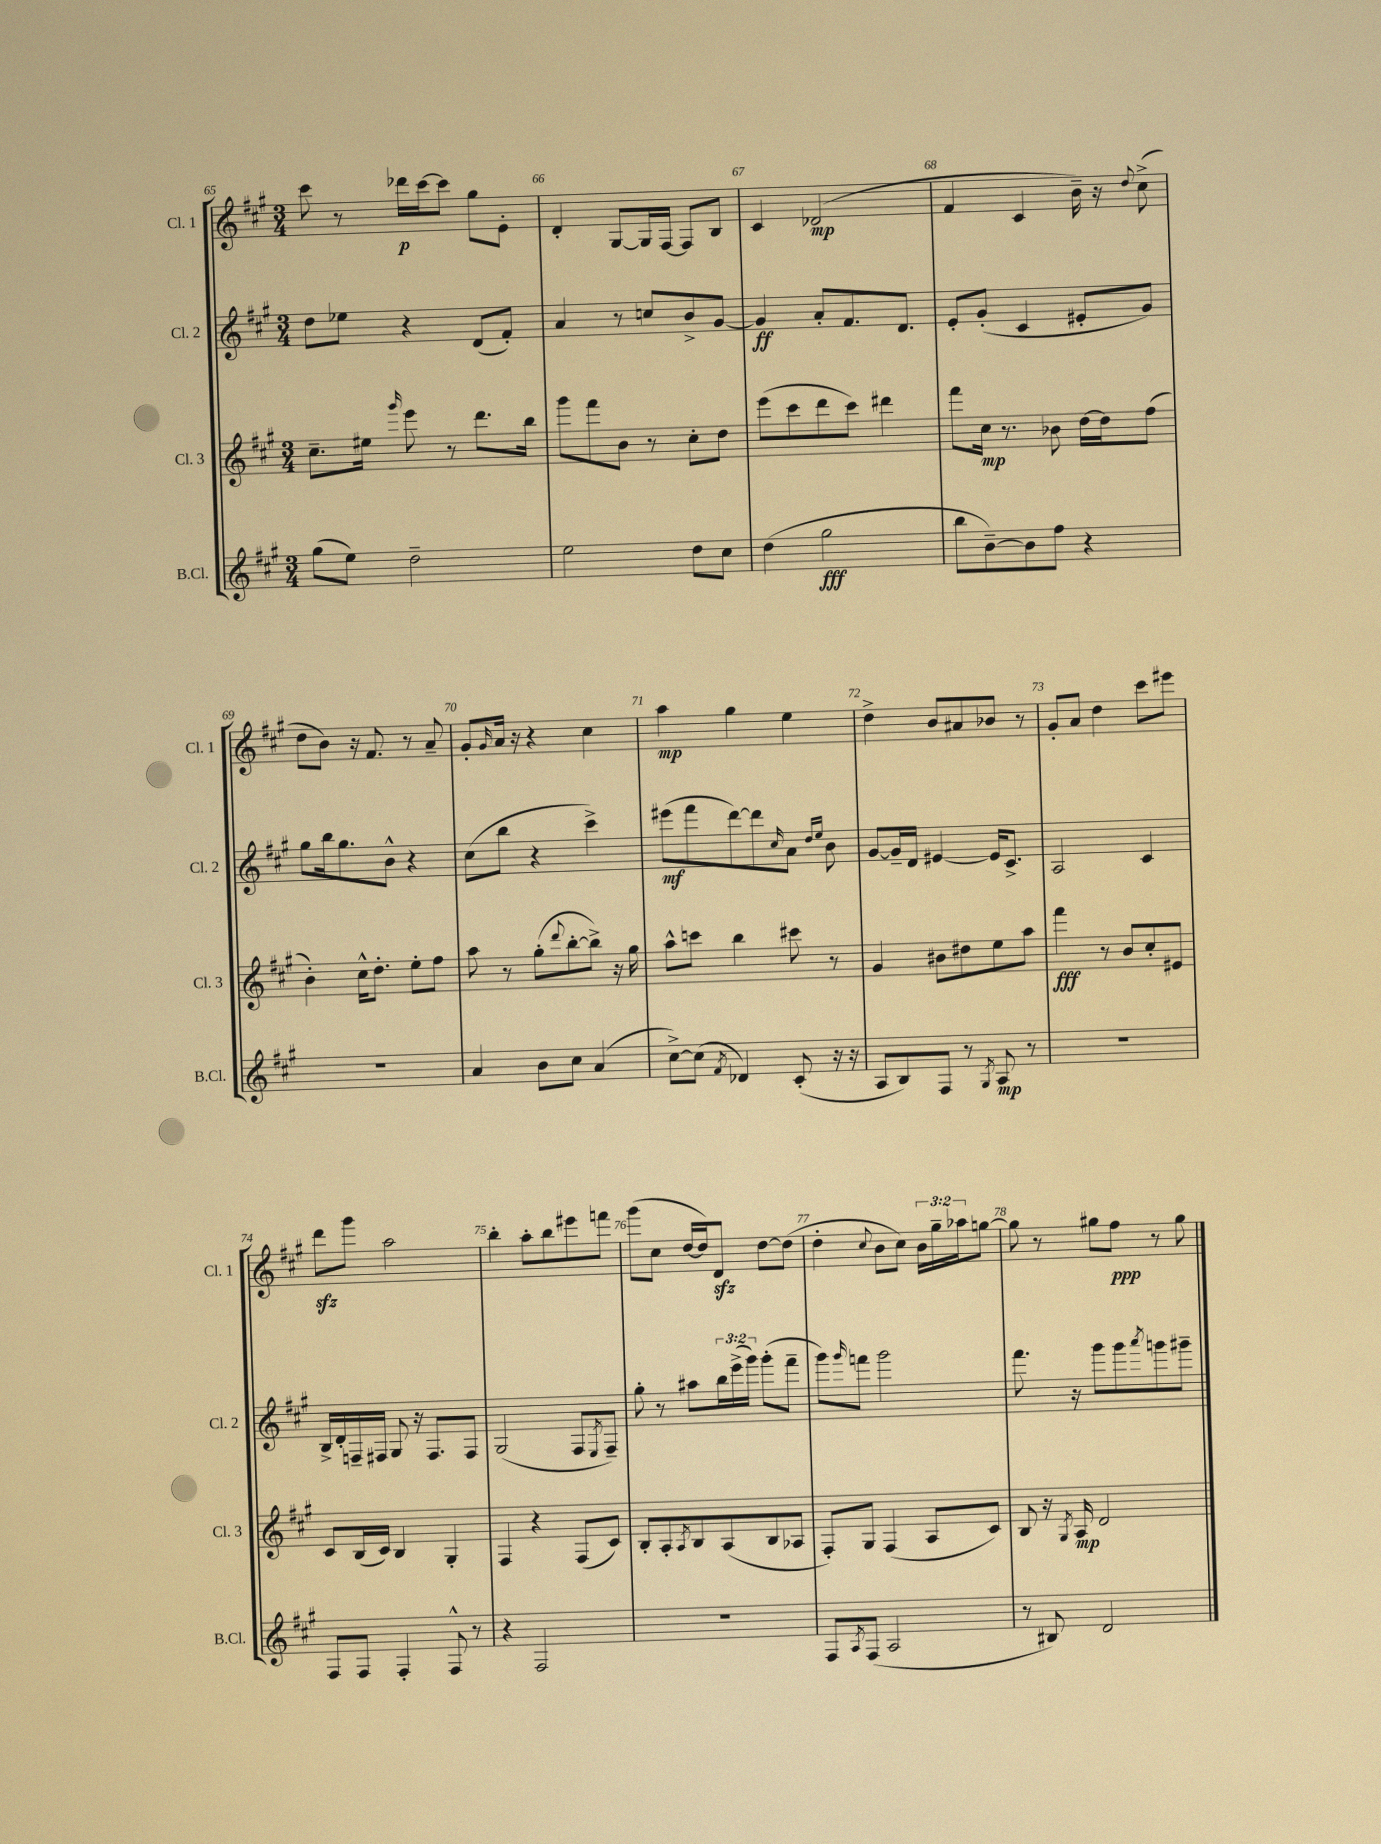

**kern	**dynam	**kern	**dynam	**kern	**dynam	**kern	**dynam
*part4	*part4	*part3	*part3	*part2	*part2	*part1	*part1
*staff4	*staff4	*staff3	*staff3	*staff2	*staff2	*staff1	*staff1
*I"B.Cl.	*	*I"Cl. 3	*	*I"Cl. 2	*	*I"Cl. 1	*
*I'B.Cl.	*	*I'Cl. 3	*	*I'Cl. 2	*	*I'Cl. 1	*
*clefG2	*	*clefG2	*	*clefG2	*	*clefG2	*
*k[f#c#g#]	*	*k[f#c#g#]	*	*k[f#c#g#]	*	*k[f#c#g#]	*
*M3/4	*	*M3/4	*	*M3/4	*	*M3/4	*
=65	=65	=65	=65	=65	=65	=65	=65
(8gg#\L	.	8.cc#~\L	.	8dd\L	.	8ccc#\	.
8ee\J)	.	.	.	8ee-X\J	.	8r	.
.	.	16ee#X\Jk	.	.	.	.	.
.	.	16qqggg#/	.	.	.	.	.
2dd~\	.	8eee\	.	4r	.	16ddd-X\LL	p
.	.	.	.	.	.	[16ccc#\J	.
.	.	8r	.	.	.	8ccc#\J]	.
.	.	8.ddd\L	.	(8d/L	.	8gg#\L	.
.	.	.	.	8f#'/J)	.	8e'\J	.
.	.	16bb\Jk	.	.	.	.	.
=66	=66	=66	=66	=66	=66	=66	=66
2ee\	.	8ggg#\L	.	4a/	.	4d'/	.
.	.	8fff#\	.	.	.	.	.
.	.	8b\J	.	8r	.	[8G#/L	.
.	.	8r	.	8ccn/L	.	16G#/L]	.
.	.	.	.	.	.	[16F#/JJ	.
8dd\L	.	8cc#'\L	.	8b^/	.	8F#/L]	.
8cc#\J	.	8dd\J	.	[8g#/J	.	8B/J	.
=67	=67	=67	=67	=67	=67	=67	=67
(4dd\	.	(8eee\L	.	4g#/]	ff	4c#/	.
.	.	8ccc#\	.	.	.	.	.
2gg#\	fff	8ddd\	.	8a'/L	.	(2d-X/	mp
.	.	8ccc#\J)	.	8.f#/	.	.	.
.	.	4ddd#X\	.	.	.	.	.
.	.	.	.	8.d/J	.	.	.
=68	=68	=68	=68	=68	=68	=68	=68
8bb\L	.	8fff#\L	.	8e'/L	.	4f#/	.
[8b~\)	.	16cc#\Jk	mp	(8g#'/J	.	.	.
.	.	8.r	.	.	.	.	.
8b\]	.	.	.	4c#/	.	4c#/	.
8ff#\J	.	8b-X\	.	.	.	.	.
4r	.	[16dd\LL	.	8e#X'/L	.	16b~\)	.
.	.	16dd\J]	.	.	.	16r	.
.	.	.	.	.	.	8qqdd/	.
.	.	(8ff#\J	.	8g#/J)	.	(8cc#^\	.
!!LO:LB:g=z
=69	=69	=69	=69	=69	=69	=69	=69
2.r	.	4b'\)	.	8gg#\L	.	8dd\L	.
.	.	.	.	16bb\k	.	8b\J)	.
.	.	.	.	8.gg#\	.	.	.
.	.	16cc#^^\KL	.	.	.	16r	.
.	.	8.dd'\J	.	.	.	8.f#/	.
.	.	.	.	8b^^\J	.	.	.
.	.	8ee'\L	.	4r	.	8r	.
.	.	8ff#\J	.	.	.	8a~/	.
=70	=70	=70	=70	=70	=70	=70	=70
4a/	.	8aa\	.	(8cc#\L	.	8g#'/L	.
.	.	.	.	.	.	16qqg#/	.
.	.	8r	.	8bb\J	.	16a/Jk	.
.	.	.	.	.	.	16r	.
8b\L	.	(8gg#'\L	.	4r	.	4r	.
.	.	8qqddd/	.	.	.	.	.
8cc#\J	.	[8bb'\	.	.	.	.	.
(4a/	.	8bb^\J])	.	4ccc#^\)	.	4cc#\	.
.	.	16r	.	.	.	.	.
.	.	16gg#\	.	.	.	.	.
=71	=71	=71	=71	=71	=71	=71	=71
[8cc#^\L)	.	8aa^^\L	.	(8eee#X\L	mf	4aa\	mp
(8cc#\J]	.	8cccn\J	.	8fff#\	.	.	.
8qf#/	.	.	.	.	.	.	.
4d-X/)	.	4bb\	.	[8ddd\)	.	4gg#\	.
.	.	.	.	8ddd\]	.	.	.
.	.	.	.	16qqcc#/	.	.	.
(8c#'/	.	8ccc#X\	.	8a\J	.	4ee\	.
.	.	.	.	16qqdd/LL	.	.	.
.	.	.	.	16qqee/JJ	.	.	.
16r	.	8r	.	8b\	.	.	.
16r	.	.	.	.	.	.	.
=72	=72	=72	=72	=72	=72	=72	=72
8A/L	.	4g#/	.	[8g#/L	.	4dd^\	.
8B/)	.	.	.	16g#~/L]	.	.	.
.	.	.	.	16d/JJ	.	.	.
8F#/J	.	8b#X\L	.	[4e#X/	.	8b/L	.
8r	.	8dd#X\	.	.	.	8a#X/	.
8qG#/	.	.	.	.	.	.	.
8A/	mp	8ee\	.	16e#/KL]	.	8b-X/J	.
.	.	.	.	8.c#^/J	.	.	.
8r	.	8aa\J	.	.	.	8r	.
=73	=73	=73	=73	=73	=73	=73	=73
2.r	.	4fff#\	fff	2A/	.	8g#'/L	.
.	.	.	.	.	.	8a/J	.
.	.	8r	.	.	.	4dd\	.
.	.	8b/L	.	.	.	.	.
.	.	8cc#'/	.	4c#/	.	8ccc#\L	.
.	.	8e#X/J	.	.	.	8eee#X\J	.
!!LO:LB:g=z
=74	=74	=74	=74	=74	=74	=74	=74
8F#/L	.	8c#/L	.	16B^/LL	.	8dddzz\L	.
.	.	.	.	16d'/	.	.	.
8F#/J	.	(16B/L	.	16Fn~/	.	8ggg#\J	.
.	.	16c#/JJ)	.	16F#X/JJ	.	.	.
4F#'/	.	4B/	.	8G#/	.	2aa\	.
.	.	.	.	16r	.	.	.
.	.	.	.	8.F#/L	.	.	.
8F#^^/	.	4G#'/	.	.	.	.	.
8r	.	.	.	8F#/J	.	.	.
=75	=75	=75	=75	=75	=75	=75	=75
4r	.	4F#/	.	(2G#/	.	4bb'\	.
2F#/	.	4r	.	.	.	8aa'\L	.
.	.	.	.	.	.	8bb\	.
.	.	(8F#/L	.	8F#/L	.	8eee#X\	.
.	.	.	.	8qE/	.	.	.
.	.	8c#/J)	.	8F#~/J)	.	8fffn\J	.
=76	=76	=76	=76	=76	=76	=76	=76
2.r	.	8B'/L	.	8gg#'\	.	(8ggg#\L	.
.	.	8A'/	.	8r	.	8cc#\J	.
.	.	8qA/	.	.	.	.	.
.	.	8B/	.	8aa#X\L	.	[16dd/LL	.
.	.	.	.	.	.	16dd/J])	.
.	.	(8A/	.	24bb\L	.	8dzz/J	.
.	.	.	.	(24eee^\	.	.	.
.	.	.	.	24ggg#\JJ)	.	.	.
.	.	8B/	.	(8ggg#'\L	.	[8dd\L	.
.	.	8A-X/J	.	8fff#~\J	.	(8dd\J]	.
=77	=77	=77	=77	=77	=77	=77	=77
8F#/L	.	8F#'/L)	.	8ggg#\L)	.	4dd'\	.
8qA/	.	.	.	16qqggg#/	.	.	.
(8F#/J	.	8G#/J	.	8fffn\J	.	.	.
.	.	.	.	.	.	8qqcc#/	.
2A/	.	(4F#/	.	2ggg#\	.	8b\L	.
.	.	.	.	.	.	8cc#\J)	.
.	.	8A/L	.	.	.	24b\LL	.
.	.	.	.	.	.	24gg#~\	.
.	.	.	.	.	.	24aa-X\J	.
.	.	8c#/J)	.	.	.	[8ggn\J	.
=78	=78	=78	=78	=78	=78	=78	=78
8r	.	8B/	.	8.fff#\	.	8gg\]	.
8B#X/)	.	16r	.	.	.	8r	.
.	.	8qG#/	.	.	.	.	.
.	.	16A/	mp	16r	.	.	.
2d/	.	2d/	.	8ggg#\L	.	8gg#X\L	.
.	.	.	.	8ggg#\	.	8ff#\J	ppp
.	.	.	.	8qaaa/	.	.	.
.	.	.	.	8gggn\	.	8r	.
.	.	.	.	8ggg#X~\J	.	8gg#\	.
==	==	==	==	==	==	==	==
*-	*-	*-	*-	*-	*-	*-	*-
